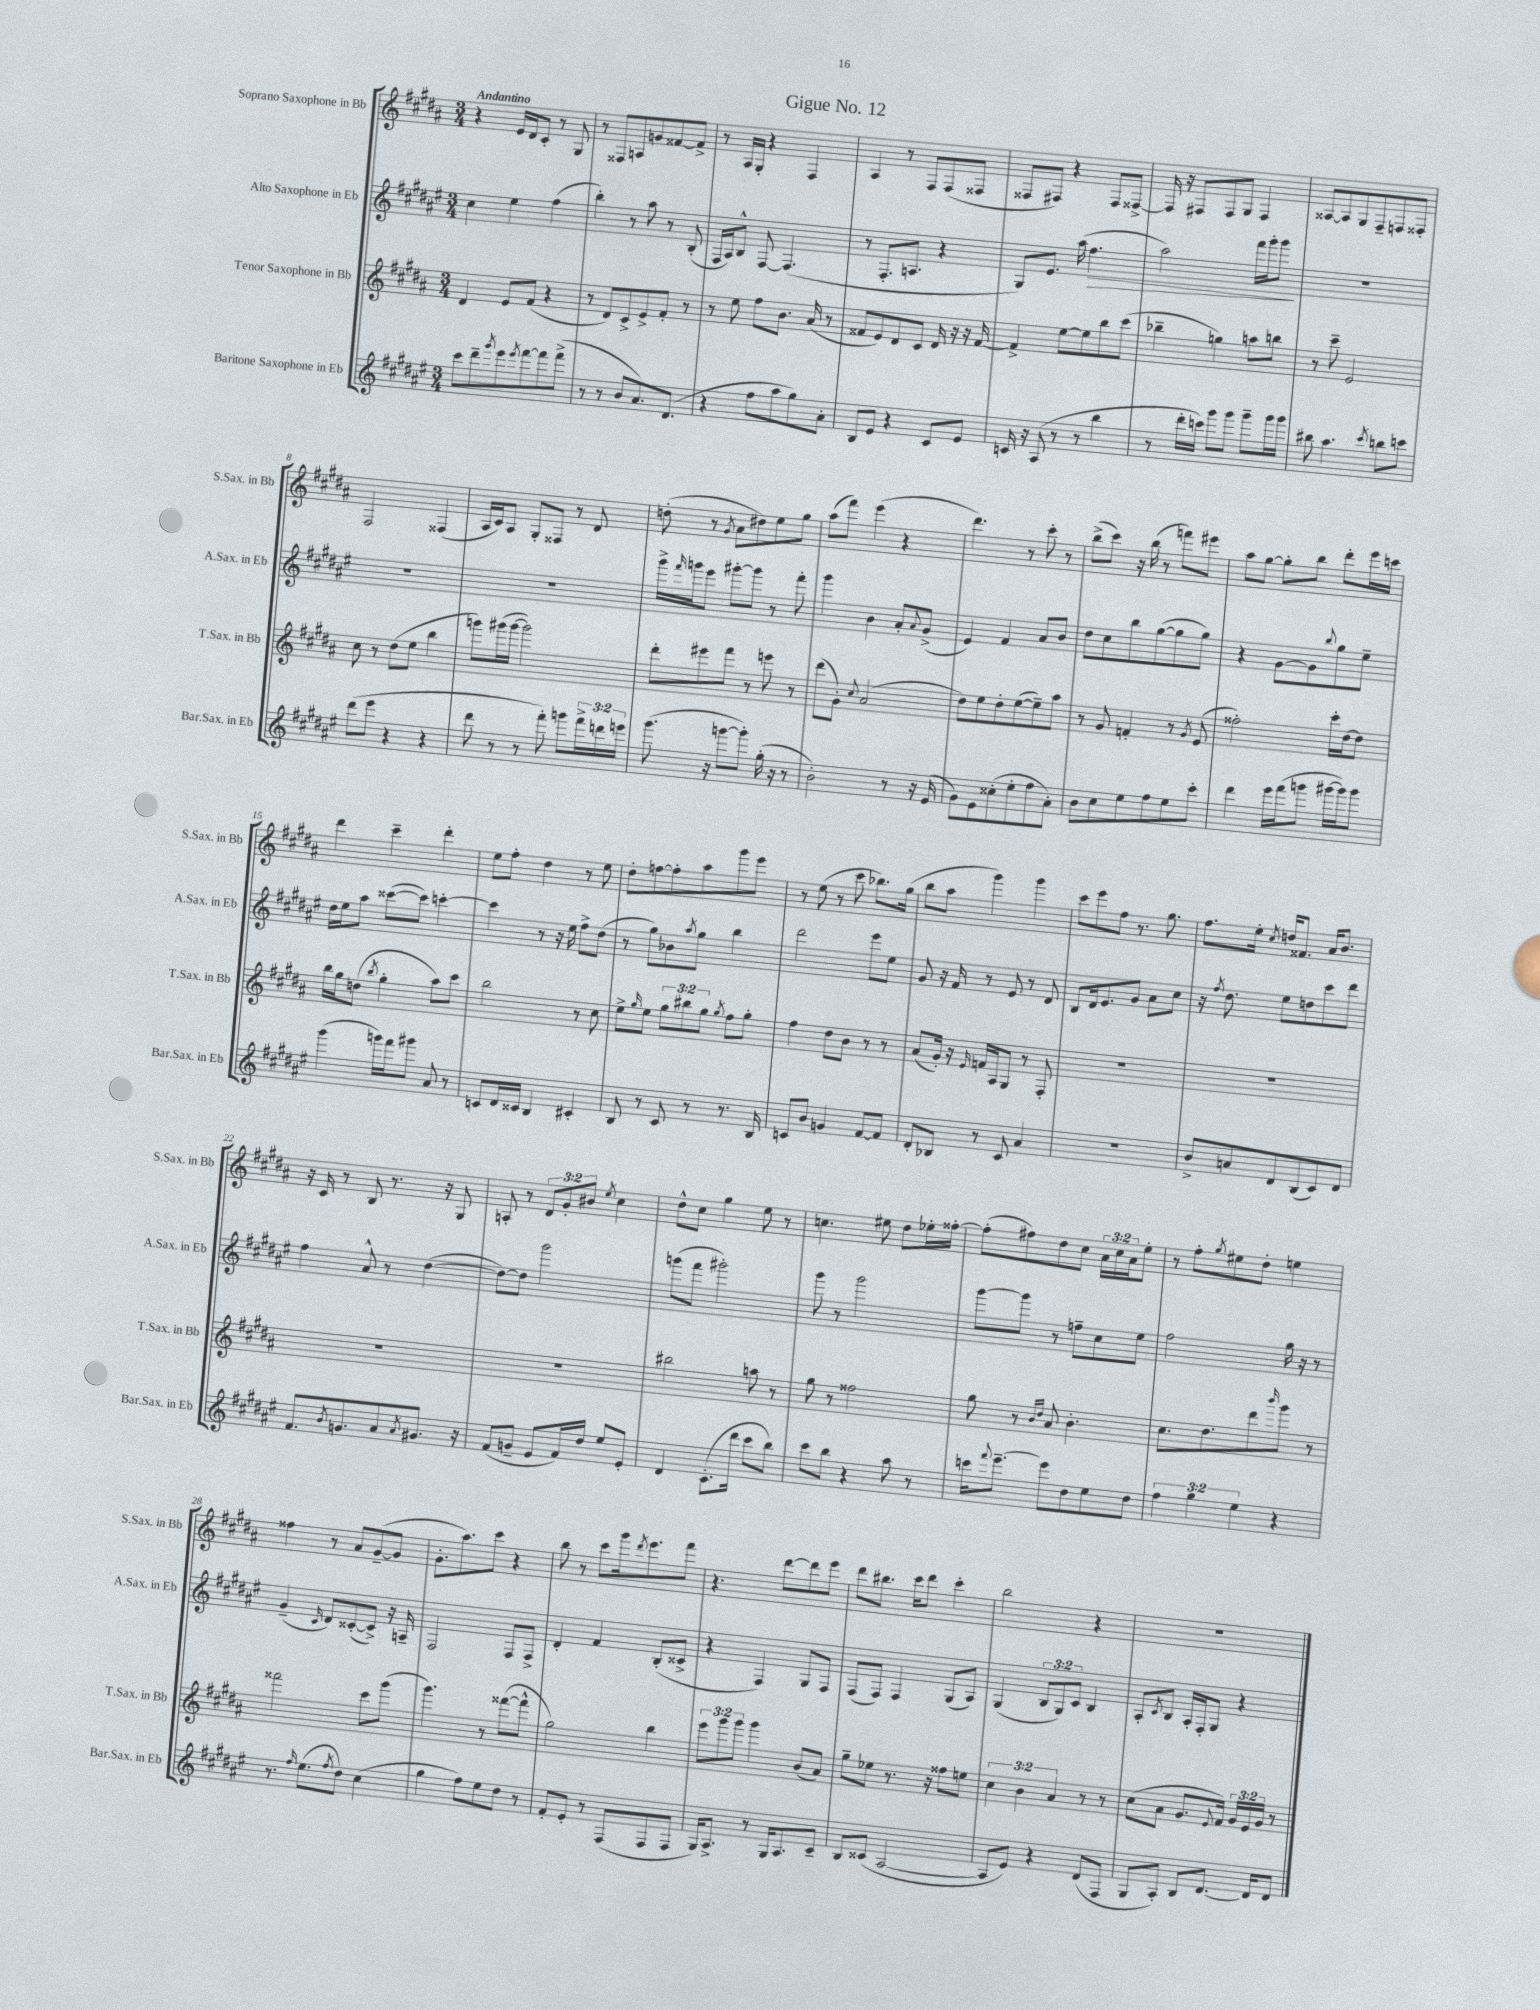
\header { title = "Gigue No. 12" }
<<
\new StaffGroup <<
\new Staff = "s0" \with { instrumentName = "Soprano Saxophone in Bb" shortInstrumentName = "S.Sax. in Bb" } {
    \clef treble \key b \major \numericTimeSignature \time 3/4 \override Staff.TupletNumber.text = #tuplet-number::calc-fraction-text \tempo "Andantino"
    r4 e'16 dis'16 cis'8-. r8 gis8 |
    r8 fisis8 a8 g'8 fisis'8~ fisis'8-> |
    r8 ais16 gis16-. r4 fis4 |
    ais4 r8 fis8 fis8( fisis8 |
    fisis8 fis8) r4 fis8 fisis8~-> |
    fisis16 r16 fis8 fis8 gis8 fis4 |
    aisis8~ aisis8 gis8 fis8-- f8 fisis8-. |
    fis2 fisis4( |
    ais16 cis'16) ais8 gis8-. fisis8 r8 dis'8 |
    d''8-.( r8 \acciaccatura { gis'8 } ais'8 dis''8) e''8 gis''8 |
    ais''8( fis'''8) e'''4( r4 |
    dis'''4.) r8 cis'''8-. r8 |
    b''8->( cis'''8) r16 b''16( r8 f'''8) eis'''8 |
    ais''8 gis''8~ gis''8-. b''8 dis'''8-. e'''16 c'''16 |
    dis'''4 cis'''4-- dis'''4-. |
    e''8 fis''8-. dis''4 r8 e''8 |
    dis''8-. f''8~ f''8-. ais''8 gis'''8 e'''8 |
    r8 e''8( r8 cis'''8 bes''8.) gis''16( |
    b''8 ais''8 gis'''4) gis'''4 |
    cis'''8 e'''8 fis''8 r8. gis''8. |
    fis''8. e''16-. \acciaccatura { cis''8 } d''16 fisis'8. ais'16 b'8. |
    r16 cis'16 r8 b8 r8. r16 gis8 |
    a8-. r8 \tuplet 3/2 { dis'8 gis'8-. bis'8 } \acciaccatura { e''8 } cis''4 |
    dis''8-^ cis''8 gis''4 e''8 r8 |
    c''4. eis''8 dis''8 ees''16-. fisis''16~-. |
    fisis''8-.( fis''8) dis''8 cis''8 \tuplet 3/2 { ais'16 cis''16 ais'16 } e''8-. |
    r8 fis''8-. \acciaccatura { gis''8 } eis''8 dis''8-. e''4 |
    fisis''4 r8 ais'8 gis'8~--( gis'8 |
    gis'8.-. ais''8.) cis'''8 r4 |
    b''8 r8 cis'''8 gis'''16 \acciaccatura { dis'''8 } e'''8. fis'''8 |
    r4. dis'''8~ dis'''8 e'''8 |
    dis'''8 bis''8. cis'''16 dis'''8 cis'''4-. |
    b''2 r4 |
    R2. \bar "|." |
}
\new Staff = "s1" \with { instrumentName = "Alto Saxophone in Eb" shortInstrumentName = "A.Sax. in Eb" } {
    \clef treble \key fis \major \numericTimeSignature \time 3/4 \override Staff.TupletNumber.text = #tuplet-number::calc-fraction-text
    cis''4 eis''4 fis''4( |
    b''4-.) r8 ais''8 r8 b8-.( |
    fis16 ais16) b8-^ fis8~ fis4.( |
    r8 fis8.-. a8. r4 |
    gis8) eis'8. ais''16( fis''4.\> |
    ais''2) fis'''16 gis'''16-. gis'''8\! |
    R2. |
    R2. |
    R2. |
    gis'''16-> \grace { fis'''16 } g'''16 eis'''8 gis'''8~-. gis'''8 r8 fis'''8-. |
    gis'''4 b'4 ais'8-. \appoggiatura { ais'8 } gis'8->( |
    eis'4) fis'4 ais'8 b'8 |
    dis''8 cis''8 b''8 gis''8~( gis''8 gis''8) |
    r4 gis'8~ gis'8 \appoggiatura { b''8 } gis''8 eis''8-- |
    dis''16 eis''16 ais''8 cisis'''8~( cisis'''8) c'''4~-. |
    c'''4 r8 r16 eis''16 fis''8-> dis''8( |
    r8 gis''8) bes'8 \acciaccatura { ais''8 } gis''8 b''4 |
    dis'''2 eis'''8 eis''8 |
    gis'8 r16 fis'16 r8 eis'8 r8 dis'8 |
    b8 dis'16 eis'8. gis'8 ais'8 cis''8 |
    r16 \acciaccatura { fis''8 } dis''8. eis''8 d''8 cis'''8 dis'''8 |
    fis''4 ais'8-^ r8 dis''4~( |
    dis''8~) dis''8 gis'''2 |
    g'''8( fis'''8 gis'''2-.) |
    gis'''8 r8 gis'''2 |
    gis'''8~ gis'''8 r8 f''8-- cis''8 eis''8 |
    fis''2 gis''16 r16 r8 |
    gis'4--( \grace { cis'16 } dis'8) cisis'8~-.( cisis'8->) r16 a16-- |
    fis2 fis8 fis8-> |
    dis'4-. fis'4 b8-.( cisis'8-> |
    r4 fis4) gis8 fis8 |
    fis8( fis8) fis4 gis8( ais8) |
    gis4( \tuplet 3/2 { b8 gis8) cis'8 } b4 |
    ais8-. \acciaccatura { cis'8 } b8 ais16-. fis16-. gis8 r4 \bar "|." |
}
\new Staff = "s2" \with { instrumentName = "Tenor Saxophone in Bb" shortInstrumentName = "T.Sax. in Bb" } {
    \clef treble \key b \major \numericTimeSignature \time 3/4 \override Staff.TupletNumber.text = #tuplet-number::calc-fraction-text
    dis'4 e'8 fis'8( r4 |
    r8 dis'8) cis'8-> e'8-> fis'8-. r8 |
    r8 e''8 fis''8 b'8. ais'16( r8 |
    fisis'8 e'8) dis'8 cis'8 dis'16 r16 r16 fisis'16~ |
    fisis'4-> e''8~ e''8 b''8 cis'''8( |
    bes''4-- g''4) a''8 b''8 |
    r8 cis'''8-- e'2 |
    cis''8 r8 dis''8( e''8 b''4 |
    g'''8) gis'''16( gis'''16~ gis'''2) |
    dis'''8-. eis'''8 fis'''8 r8 e'''8 r8 |
    dis'''8( gis'8-.) \appoggiatura { cis''8 } ais'2( |
    dis''8) e''8 dis''8-. e''8~( e''8--) ais''8 |
    r8 gis'8 f'4-. r8 \acciaccatura { gis'8 } e'8( |
    fisis''2-.) cis'''16-. dis''16~ dis''8 |
    b''16 gis''16 d''8( \acciaccatura { b''8 } gis''4-. ais''8) cis'''8 |
    b''2 r8 cis''8 |
    e''8-> \grace { gis''16 } e''8 \tuplet 3/2 { gis''8 bis''8 gis''8 } \acciaccatura { gis''8 } fis''8 gis''8-. |
    fis''4 dis''8 b'8 r8 r8 |
    ais'8( gis'16-.) r16 \grace { e'16 } f'16 ais16 gis8 r8 fis8-. |
    R2. |
    R2. |
    R2. |
    R2. |
    bis''2 a''8 r8 |
    gis''8 r8 fisis''2 |
    gis''8 r8 \grace { b'16 dis''16 } ais'8 b'4.-. |
    cis''8. dis''8. dis'''8 \grace { b'''16 } gis'''8 r8 |
    fisis'''2 cis'''8 gis'''8( |
    gis'''4.) r8 fisis'''8~( fisis'''8-^ |
    gis''2) b''4 |
    \tuplet 3/2 { e'''8 gis'''8 gis'''8 } gis'''4 b'8( ais'8) |
    gis''8-- ees''8 r8. r16 fisis''8 e''8 |
    \tuplet 3/2 { cis''4 b'4 ais'4 } r8 r8 |
    cis''8( ais'8 gis'8. \appoggiatura { e'8 } fis'16) \tuplet 3/2 { gis'16 e'16 gis'16 } r8 \bar "|." |
}
\new Staff = "s3" \with { instrumentName = "Baritone Saxophone in Eb" shortInstrumentName = "Bar.Sax. in Eb" } {
    \clef treble \key fis \major \numericTimeSignature \time 3/4 \override Staff.TupletNumber.text = #tuplet-number::calc-fraction-text
    cis'''8 dis'''8-- \acciaccatura { gis'''8 } eis'''8 \acciaccatura { eis'''8 } fis'''8~ fis'''8 fis'''8->( |
    r8 r8 b'8 ais'8.) dis'8.( |
    r4 fis''8 ais''8 gis''8) ais'8-. |
    b8 eis'8 r4 cis'8 eis'8 |
    c'16 r16 ais8( r8 r8 b''4 |
    r8 dis'''16-. c'''16) gis'''8 gis'''8 gis'''8-- gis'''16 gis'''16 |
    bis''8 ais''4. \acciaccatura { cis'''8 } b''8 c'''8 |
    dis'''8( eis'''8 r4 r4 |
    dis'''8 r8 r8 fis'''8-.) g'''8 \tuplet 3/2 { fis'''16-> d'''16 e'''16 } |
    gis'''8.( r16 g'''8~ g'''8-.) gis''16-.( r16 r8 |
    b'2-.) r8 r16 eis'16( |
    gis'8) eis'8 cisis''8-.( eis''8-. fis''8 ais'8-.) |
    b'8 cis''8 eis''8 fis''8 eis''8 cis'''8-. |
    dis'''4 eis'''16 fis'''16( g'''8 gis'''16~ gis'''16) gis'''8 |
    gis'''4( g'''16) fis'''16 gis'''8 ais'8 r8 |
    c'8 dis'16 cisis'16 b4 cis'4-. |
    b8 r8 cis'8 r8 r8. b16 |
    c'8 b'8 g'4 fis'8~ fis'8 |
    dis'8-. bes8 r8 cis'8 ais'4 |
    R2. |
    b'8-> a'8 dis'8 b8( cis'8) dis'8 |
    fis'8. \acciaccatura { b'8 } g'8. ais'8 \acciaccatura { ais'8 } gis'8. r16 |
    fis'8( g'8-- eis'8 fis'16) dis''16 eis''8 eis'8-. |
    dis'4 cis'8.-.( dis'''16 cis'''8 b''8) |
    cis'''8 b''8 r4 ais''8 r8 |
    c'''16 \appoggiatura { fis'''8 } eis'''8.~-- eis'''8 dis''8 eis''8 dis''8 |
    \tuplet 3/2 { fis''4 gis''4 eis''4 } r4 |
    r8. \grace { fis''16 } eis''8.( \acciaccatura { fis''8 } dis''8) cis''4( |
    gis''4 fis''8) eis''8 dis''8 r8 |
    fis'8-. eis'8-. r8 fis8( fis8 fis8 |
    gis16) ais8.-> r8 gis16 ais8. cis'8-- |
    b8 cisis'8( ais2~ |
    ais8 eis'8) r4 dis'8( fis8 |
    gis8 ais8-.) b8 dis'8.~ dis'16 dis'8 \bar "|." |
}
>>
>>
